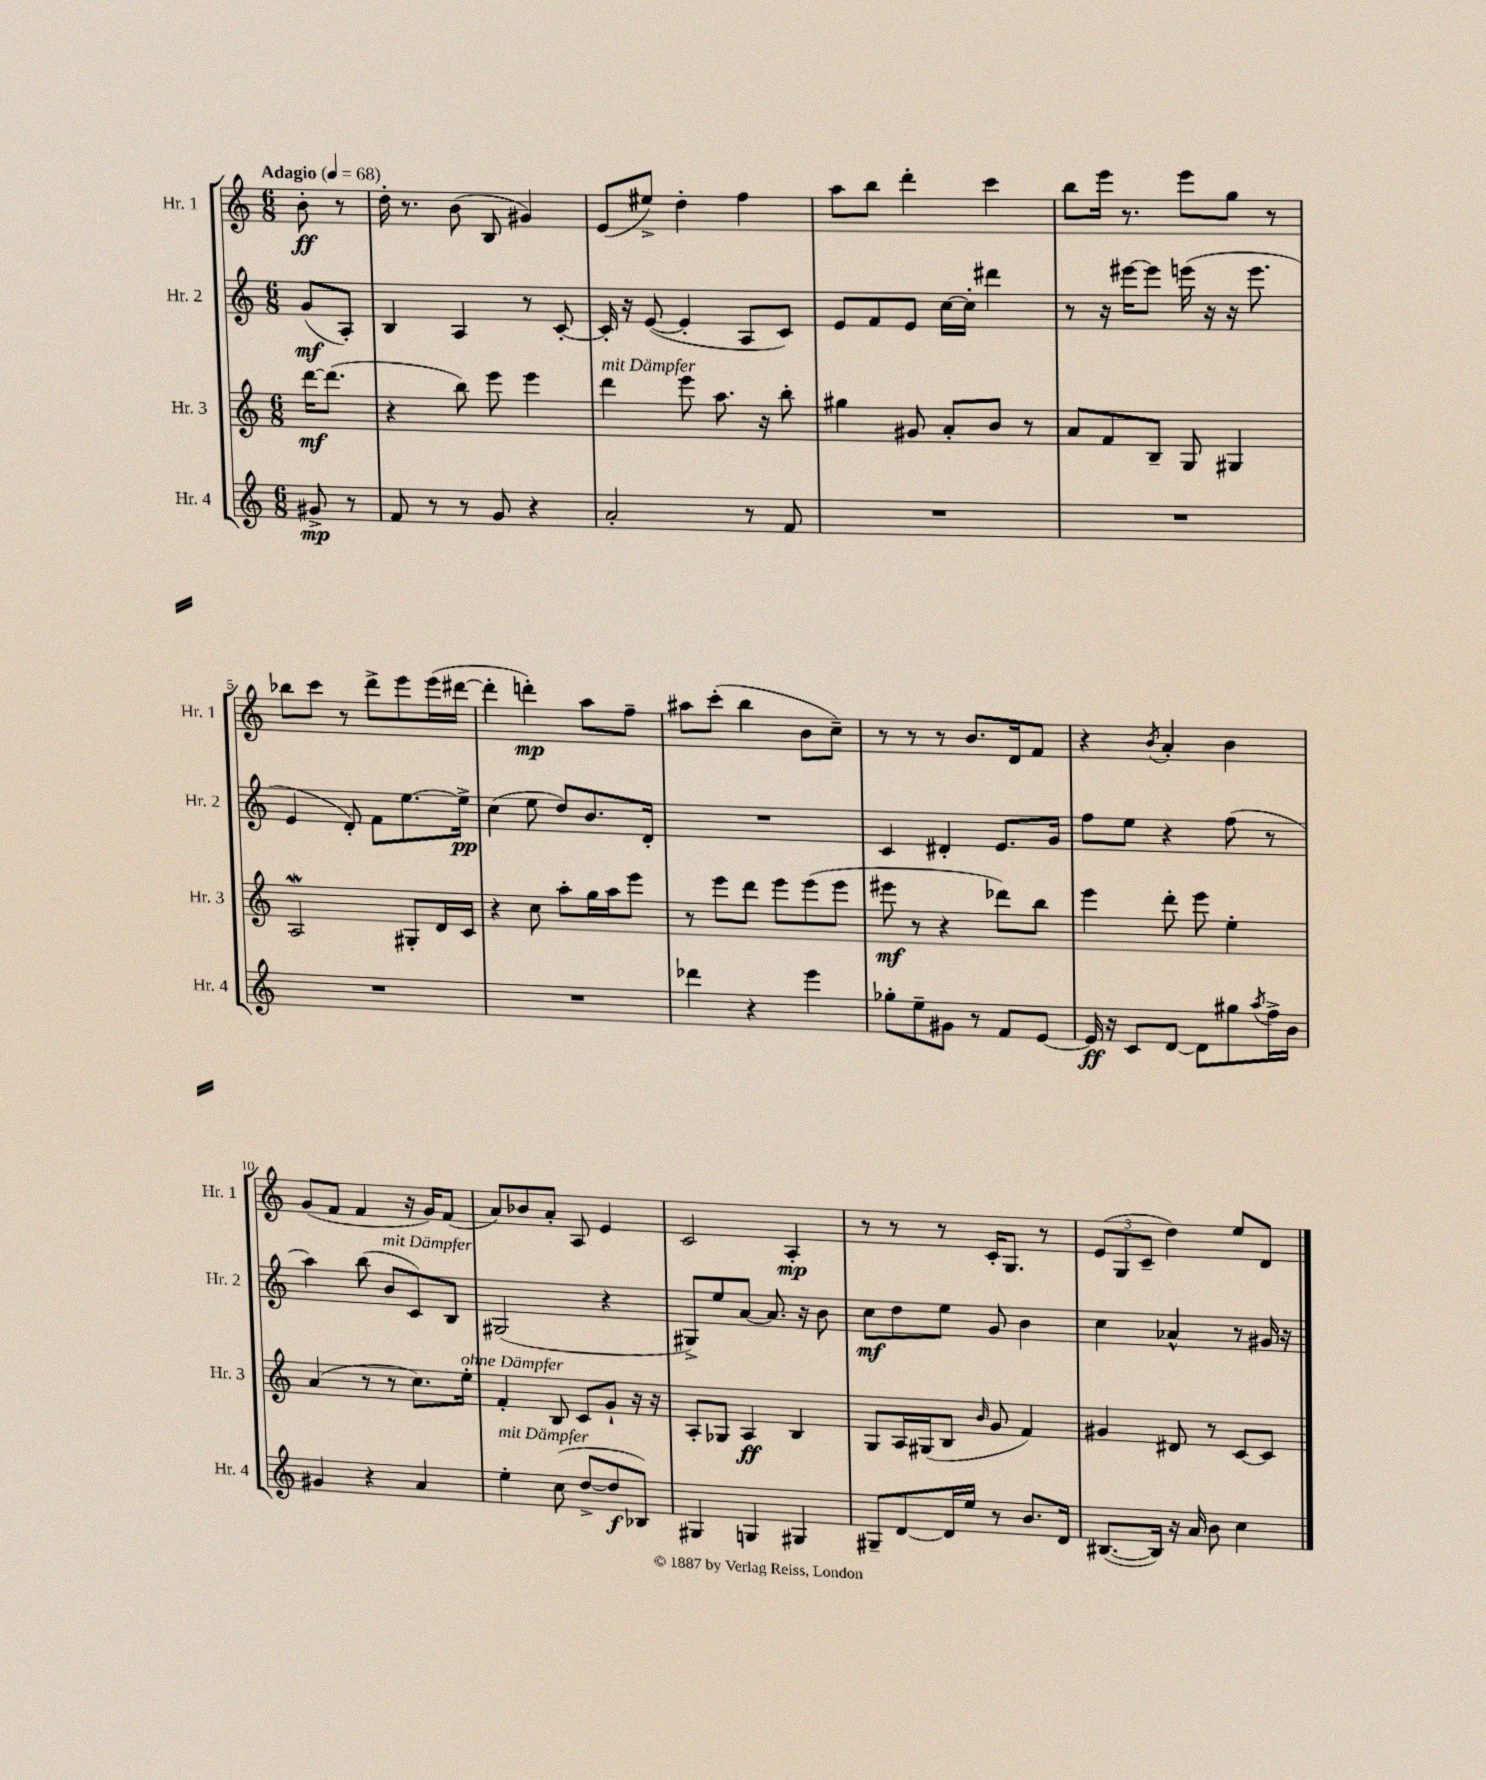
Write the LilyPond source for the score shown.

<<
\new StaffGroup <<
\new Staff = "s0" \with { instrumentName = "Hr. 1" shortInstrumentName = "Hr. 1" } {
    \clef treble \key c \major \numericTimeSignature \time 6/8 \partial 4 \tempo "Adagio" 4 = 68
    b'8-.\ff r8 |
    d''16-. r8. b'8( b8 gis'4) |
    e'8( eis''8->) d''4-. f''4 |
    a''8 b''8 d'''4-. c'''4 |
    b''8 e'''16 r8. e'''8 g''8 r8 |
    bes''8 c'''8 r8 d'''8-> e'''8 e'''16( dis'''16~ |
    dis'''4-. d'''4-.\mp) a''8 f''8-- |
    ais''8 c'''8-.( b''4 b'8 c''8--) |
    r8 r8 r8 b'8. d'16 f'8 |
    r4 \acciaccatura { b'8 } a'4-. b'4 |
    g'8( f'8 f'4 r16 g'16) f'8( |
    a'8) bes'8 a'8-. a8 e'4 |
    c'2 a4-.\mp |
    r8 r8 r8 c'16-. g8. r8 |
    \tuplet 3/2 { e'8( g8 c'8-- } d''4) e''8 d'8 \bar "|." |
}
\new Staff = "s1" \with { instrumentName = "Hr. 2" shortInstrumentName = "Hr. 2" } {
    \clef treble \key c \major \numericTimeSignature \time 6/8 \partial 4
    g'8\mf( a8-.) |
    b4 a4 r8 c'8~-. |
    c'16-. r16 e'8~( e'4-. a8 c'8) |
    e'8 f'8 e'8 c''16~ c''16-. dis'''4 |
    r8 r16 eis'''16~ eis'''8 e'''16( r16 r16 e'''8. |
    e'4 d'8-.) f'8 e''8.~ e''16->\pp |
    c''4( e''8 d''8) b'8. d'16-. |
    R2. |
    c'4 dis'4-. e'8. g'16 |
    f''8 e''8 r4 f''8( r8 |
    a''4) b''8( b'8^\markup { \italic "mit Dämpfer" } c'8) b8 |
    gis2( r4 |
    gis8->) e''8 a'8~ a'8. r16 b'8 |
    c''8\mf d''8 e''8 g'8 b'4 |
    c''4 aes'4-^ r8 gis'16 r16 \bar "|." |
}
\new Staff = "s2" \with { instrumentName = "Hr. 3" shortInstrumentName = "Hr. 3" } {
    \clef treble \key c \major \numericTimeSignature \time 6/8 \partial 4
    d'''16~\mf d'''8.( |
    r4 b''8) e'''8 e'''4 |
    d'''4^\markup { \italic "mit Dämpfer" } e'''8 a''8. r16 b''8-. |
    gis''4 gis'8 a'8-. b'8 r8 |
    a'8 f'8 b8-- g8 gis4 |
    a2\mordent gis8-. d'16 c'16 |
    r4 c''8 a''8-. g''16 a''16 e'''8 |
    r8 e'''8 d'''8 e'''8 e'''8( e'''8 |
    eis'''8\mf r8 r4 des'''8) b''8 |
    e'''4 d'''8-. e'''8 e''4-. |
    a'4( r8 r8 c''8.) e''16-.^\markup { \italic "ohne Dämpfer" } |
    f'4-. b8 c'8 g'8-! r16 r16 |
    a8-. ges8 a4\ff b4 |
    g8 a16 gis16( b8 \grace { b'16 } g'8 f'4) |
    gis'4 dis'8 r8 c'8~ c'8 \bar "|." |
}
\new Staff = "s3" \with { instrumentName = "Hr. 4" shortInstrumentName = "Hr. 4" } {
    \clef treble \key c \major \numericTimeSignature \time 6/8 \partial 4
    gis'8->\mp r8 |
    f'8 r8 r8 g'8 r4 |
    a'2-. r8 f'8 |
    R2. |
    R2. |
    R2. |
    R2. |
    des'''4 r4 e'''4 |
    ges''8-. e''8-- gis'8 r8 f'8 e'8~ |
    e'16\ff r16 c'8 d'8~ d'8 gis''8 \acciaccatura { a''8 } f''16-> b'16 |
    gis'4 r4 a'4 |
    e''4-.^\markup { \italic "mit Dämpfer" } c''8( d''8~-> d''8\f bes8) |
    gis4 g4 gis4 |
    gis8-- d'8~ d'16 e''16 r8 b'8. d'16 |
    bis8.~( bis16) r16 a'16 b'8 c''4 \bar "|." |
}
>>
>>
